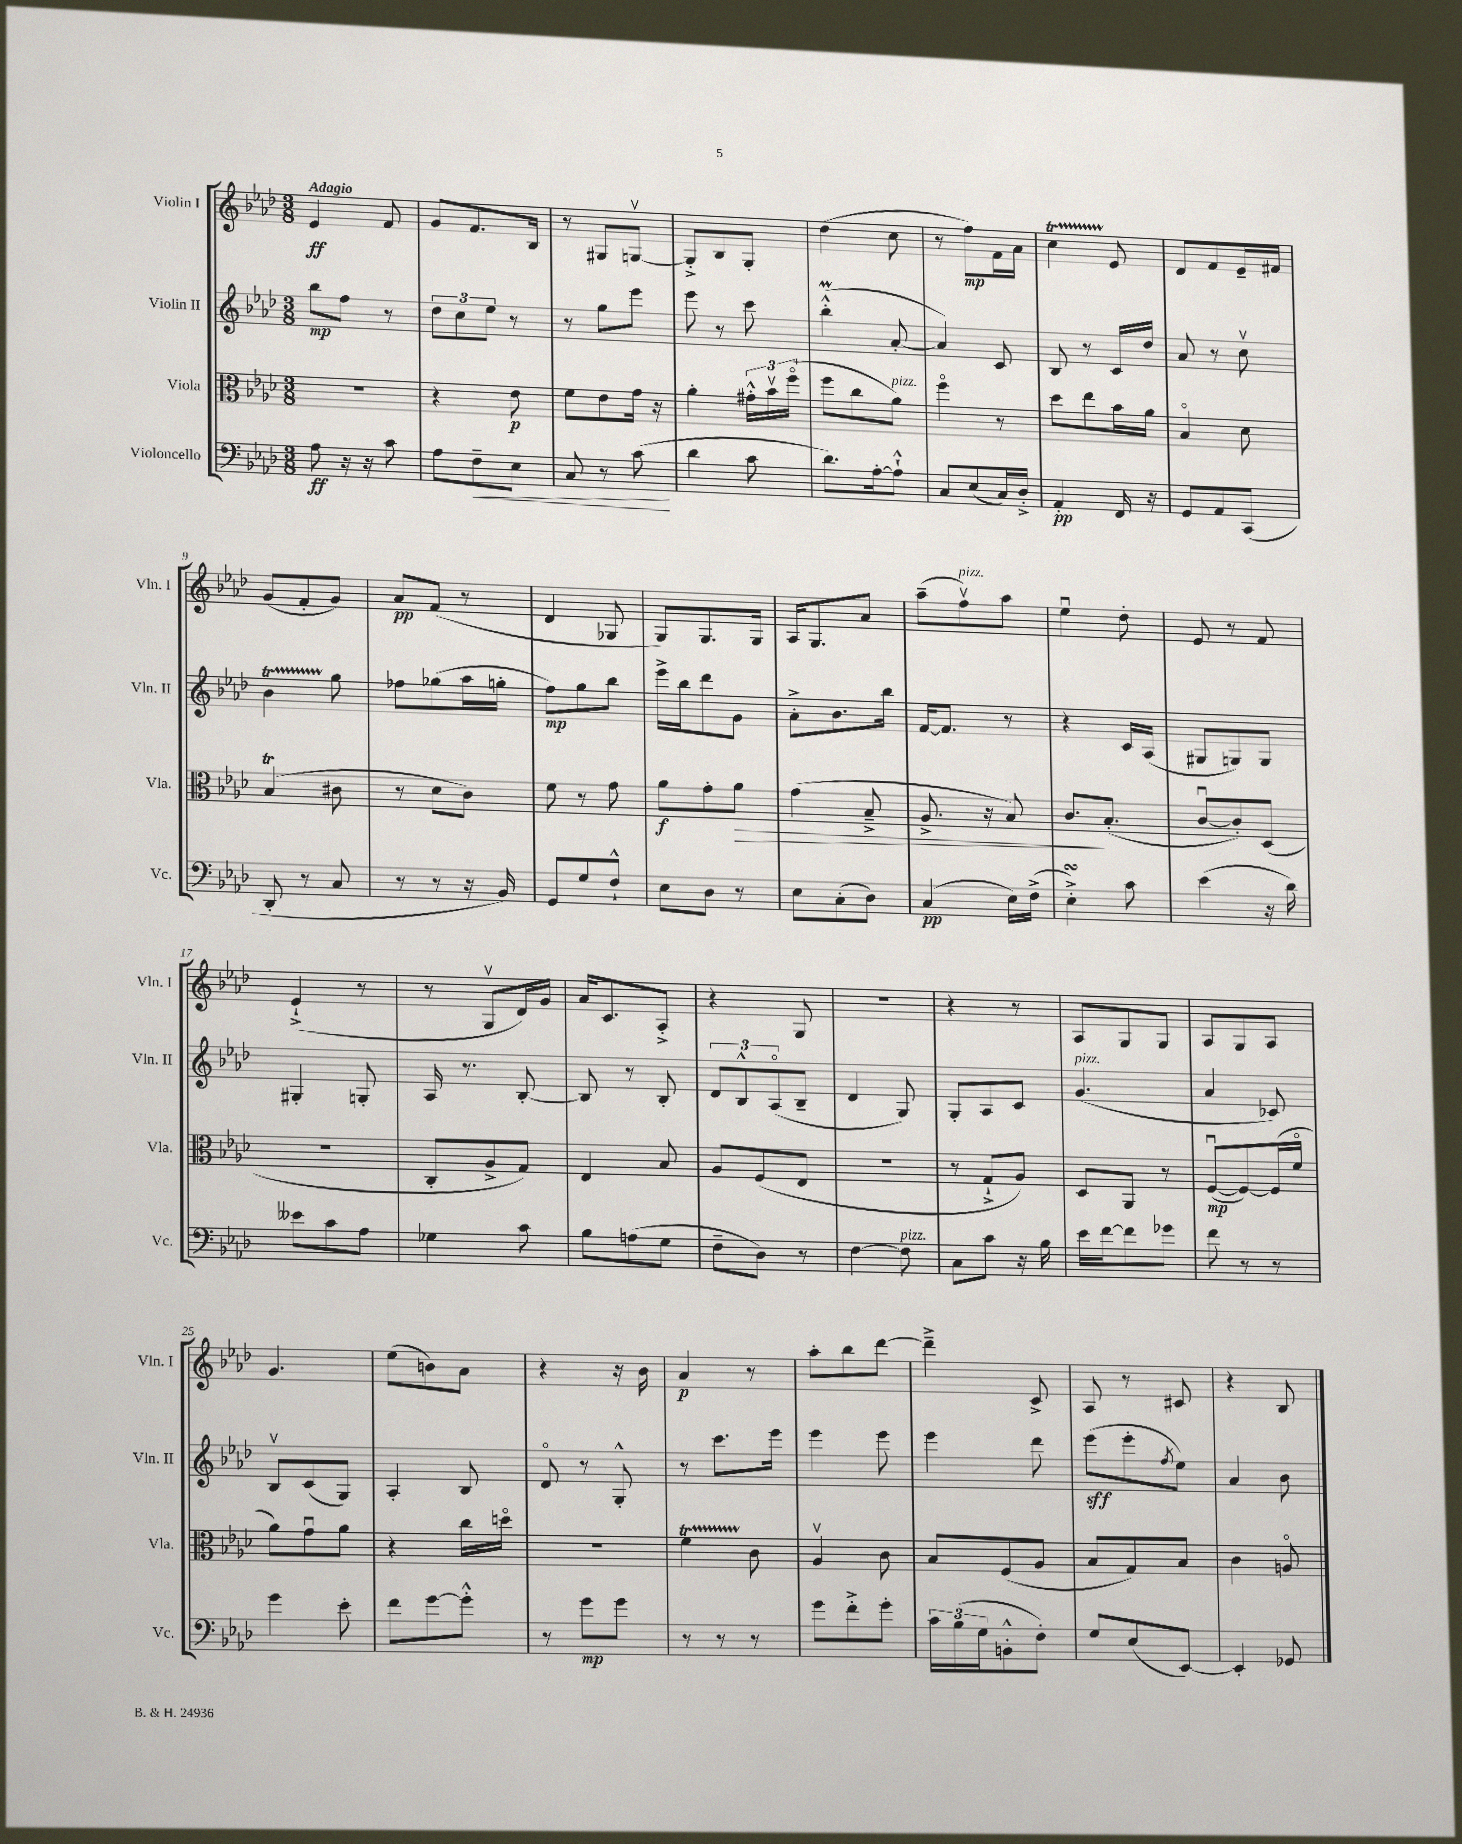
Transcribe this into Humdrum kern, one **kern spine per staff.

**kern	**kern	**kern	**kern
*staff4	*staff3	*staff2	*staff1
*clefF4	*clefC3	*clefG2	*clefG2
*k[b-e-a-d-]	*k[b-e-a-d-]	*k[b-e-a-d-]	*k[b-e-a-d-]
*M3/8	*M3/8	*M3/8	*M3/8
8A-\	4.r	8bb-\L	4e-/
16r	.	8ff\J	.
16r	.	.	.
8c\	.	8r	8f/
=	=	=	=
8A-\L	4r	12dd-\L	8g/L
.	.	12cc\	.
8F~\	.	.	8.f/
.	.	12ee-\J	.
8E-\J	8e-\	8r	.
.	.	.	16B-/Jk
=	=	=	=
8C/	8f\L	8r	8r
8r	8e-\	8gg\L	8G#/L
(8c\	16g\Jk	8eee-\J	[8Gv/J
.	16r	.	.
=	=	=	=
4d-\	4a-'\	8eee-\	8G'^/]L
.	.	8r	8B-/
8c\	24g#'^^\LL	8ccc\	8G'/J
.	24b-v\	.	.
.	(24ffo\JJ	.	.
=	=	=	=
8.d-\L)	8ff\L	(4bb-'^^\	(4dd-\
.	8cc\	.	.
[16A-'\k	.	.	.
8A-`^^\]J	8a-\J)	[8a-'/	8cc\
=	=	=	=
8C/L	4ffo\	4a-/])	8r
(8E-/	.	.	8ff\L)
16C/L)	8r	8c/	16f\L
16D-'^/JJ	.	.	16a-\JJ
=	=	=	=
4AA-'/	8dd-\L	8B-/	4cc\
.	8ee-\	8r	.
16FF/	16b-\L	16c/LL	8e-/
16r	16a-\JJ	16dd-/JJ	.
=	=	=	=
8GG/L	4B-o/	8a-/	8d-/L
8AA-/	.	8r	8f/
(8CC/J	8d-\	8ccv\	16e-~/L
.	.	.	16f#/JJ
=	=	=	=
8DD-'/	(4B-/	4b-\	(8g/L
8r	.	.	8f'/
8C/	8c#\	8gg\	8g/J)
=	=	=	=
8r	8r	8ff-\L	8a-/L
8r	8d-\L	(8gg-\	(8f/J
16r	8c\J)	16aa-\L	8r
16BB-/)	.	16gg'\JJ	.
=	=	=	=
8GG/L	8f\	8ff\L)	4d-/
8G/	8r	8gg\	.
8F`^^/J	8g\	8bb-\J	8G-/
=	=	=	=
8E-\L	8a-\L	16eee-^\LL	8G/L)
.	.	16bb-\J	.
8D-\J	8g'\	8ddd-\	8.G/
8r	8a-\J	8g\J	.
.	.	.	16G/Jk
=	=	=	=
8E-\L	(4g\	8a-'^\L	16A-/LK
.	.	.	8.G/
(8C'\	.	8.b-\	.
8D-\J)	8B-~^/	.	8a-/J
.	.	16bb-\Jk	.
=	=	=	=
(4C/	8.A-^/	[16f/LK	(8aa-~\L
.	.	8.f/]J	.
.	.	.	8ffv\)
.	16r	.	.
16E-\LL)	8B-/)	8r	8aa-\J
(16F^\JJ	.	.	.
=	=	=	=
4E-'^\)	8.c/L	4r	4ee-u\
.	(8.B-'/J	.	.
8c\	.	16c/LL	8dd-'\
.	.	(16A-/JJ	.
=	=	=	=
(4e-\	[8cu/L	8G#/L	8e-/
.	8c'/])	8G/)	8r
16r	(8D-/J	8G/J	8f/
16d-\)	.	.	.
=	=	=	=
8e--\L	4.r	4G#'/	(4e-`^/
8c\	.	.	.
8A-\J	.	8G'/	8r
=	=	=	=
4G-\	8C'/L	16A-/	8r
.	.	8.r	.
.	8A-^/	.	8Gv/L
8c\	8G/J)	[8B-'/	16d-/L)
.	.	.	16g/JJ
=	=	=	=
8B-\L	4E-/	8B-/]	16a-/LK
.	.	.	8.c/
(8A\	.	8r	.
8G\J	8B-/	8B-'/	8A-'^/J
=	=	=	=
8F~\L	8A-/L	12d-/L	4r
.	.	12B-^^/	.
8D-\J)	(8F/	.	.
.	.	(12A-o/	.
8r	8E-/J	8B-~/J	8G/
=	=	=	=
[4F\	4.r	4d-/	4.r
8F\]	.	8G/)	.
=	=	=	=
8C\L	8r	8G'/L	4r
8c\J	8G`^/L	8A-/	.
16r	8A-/J)	8c/J	8r
16B-\	.	.	.
=	=	=	=
16e-\LL	8D-/L	(4.g/	8A-/L
[16f\J	.	.	.
8f\]	8AA-/J	.	8G/
8g-\J	8r	.	8G/J
=	=	=	=
8f\	([8Fu/L	4a-/	8A-/L
8r	8F/_)	.	8G/
8r	(16F/]L	8c-/)	8A-/J
.	16fo/JJ	.	.
=	=	=	=
4g\	8a-\L)	8B-v/L	4.g/
.	8gu\	(8c/	.
8e-'\	8a-\J	8G/J)	.
=	=	=	=
8f\L	4r	4A-'/	(8ee-\L
[8g\	.	.	8b\)
8g'^^\]J	16cc\LL	8B-/	8a-\J
.	16ddo\JJ	.	.
=	=	=	=
8r	4.r	8d-o/	4r
8g\L	.	8r	.
8g\J	.	8G'^^/	16r
.	.	.	16b-\
=	=	=	=
8r	4f\	8r	4a-/
8r	.	8.ccc\L	.
8r	8c\	.	8r
.	.	16eee-\Jk	.
=	=	=	=
8g\L	4A-v/	4eee-\	8aa-'\L
8f'^\	.	.	8bb-\
8g'\J	8c\	8eee-\	[8ddd-\J
=	=	=	=
24c\LL	8B-/L	4eee-\	4ddd-~^\]
(24B-\	.	.	.
24G\J	.	.	.
8BB'^^\	(8F/	.	.
8F'\J)	8A-/J	8ddd-\	8c^/
=	=	=	=
8G/L	8B-/L	(8eee-\L	8A-/
(8E-/	8G/)	8eee-'\	8r
.	.	8qff/	.
[8EE-/J)	8B-/J	8ee-\J)	8c#/
=	=	=	=
4EE-'/]	4c\	4a-/	4r
8GG-/	8Ao/	8b-\	8B-/
==	==	==	==
*-	*-	*-	*-
